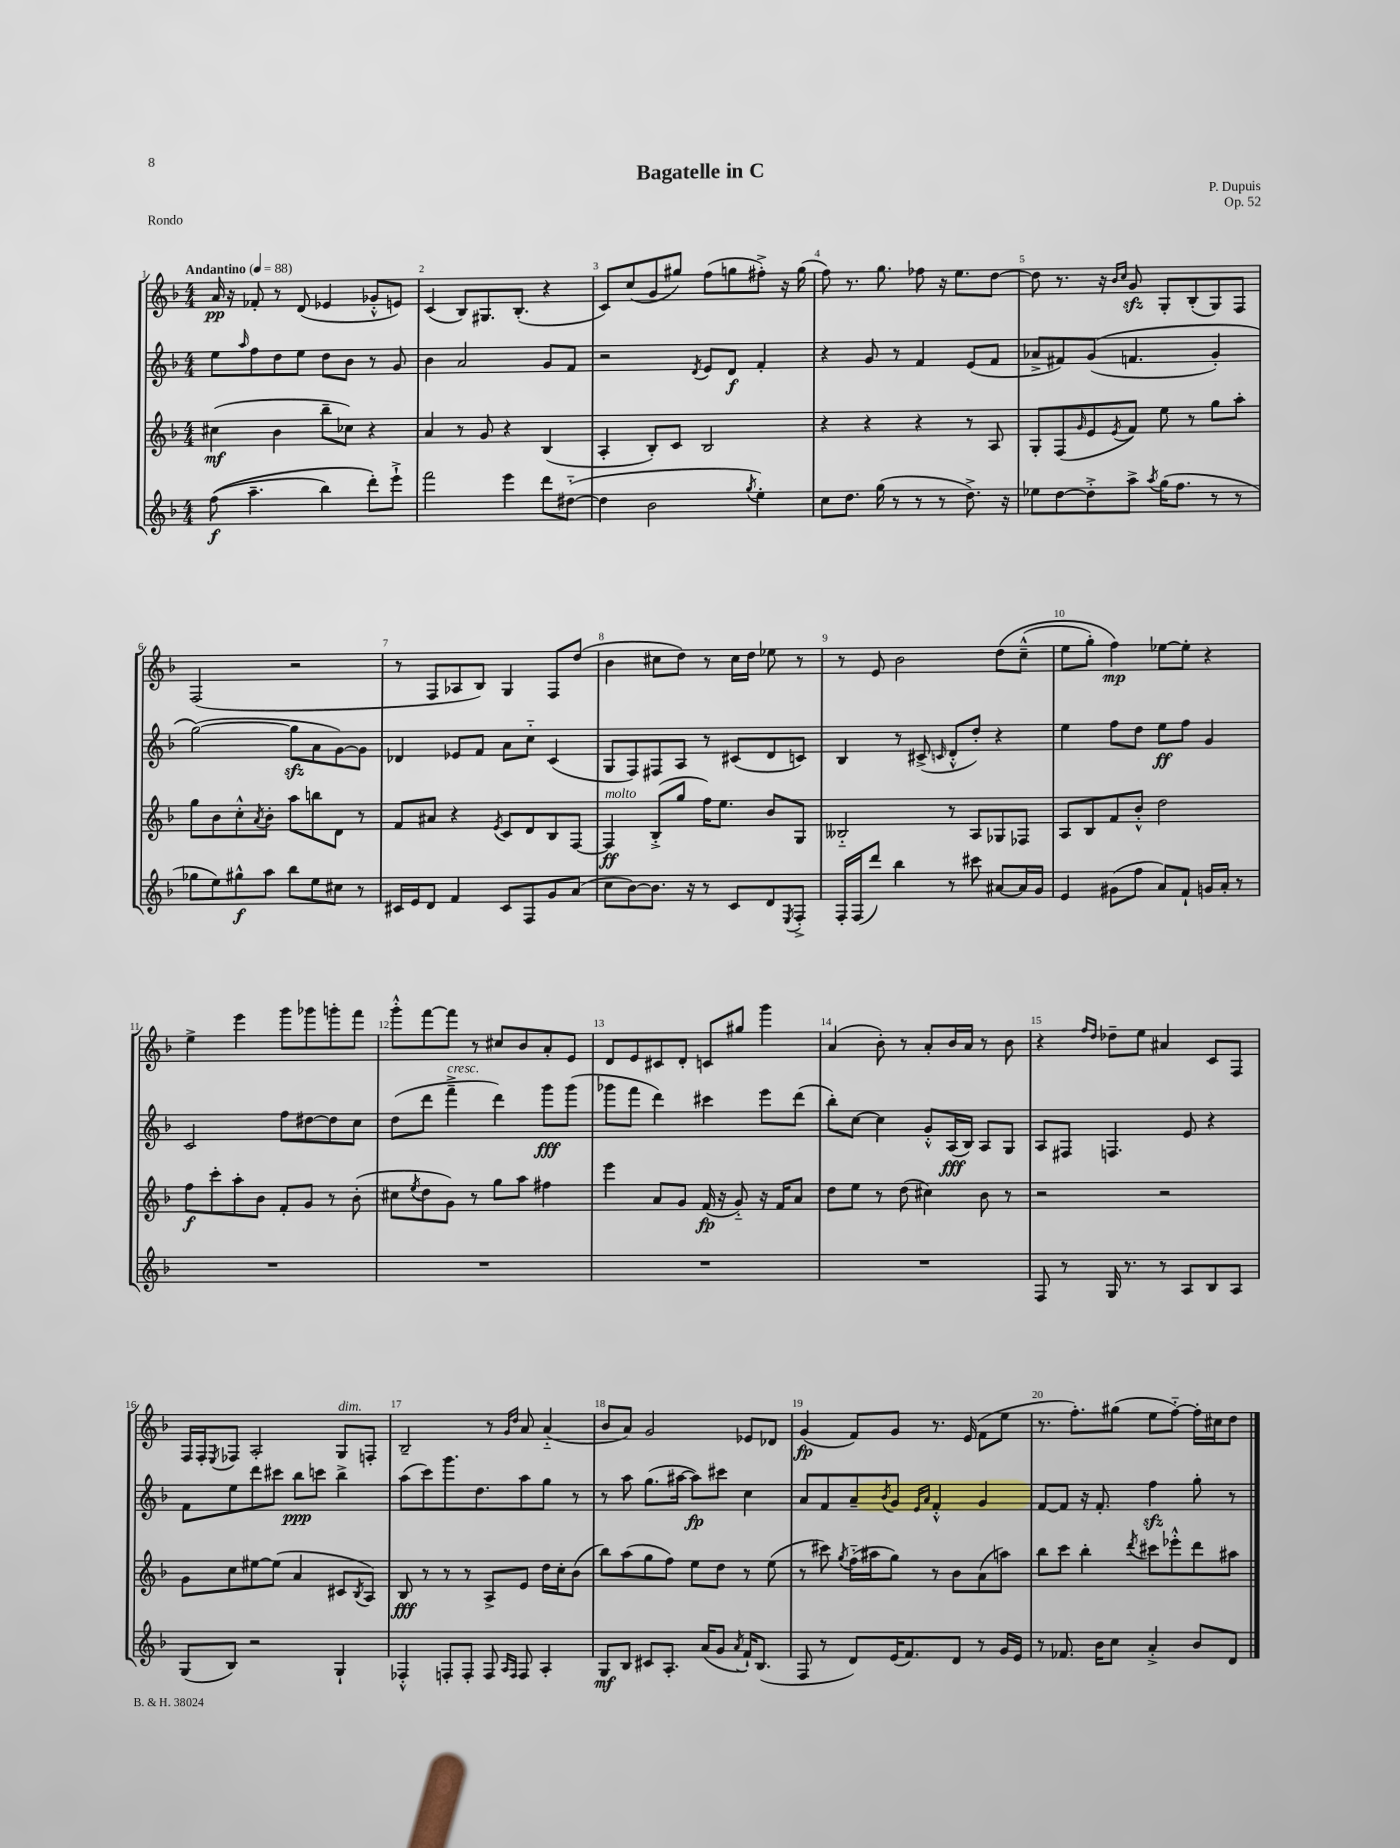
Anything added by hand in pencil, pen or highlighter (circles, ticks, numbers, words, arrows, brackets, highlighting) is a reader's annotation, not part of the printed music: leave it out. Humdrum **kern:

**kern	**dynam	**kern	**dynam	**kern	**dynam	**kern	**dynam
*part4	*part4	*part3	*part3	*part2	*part2	*part1	*part1
*staff4	*staff4	*staff3	*staff3	*staff2	*staff2	*staff1	*staff1
*clefG2	*	*clefG2	*	*clefG2	*	*clefG2	*
*k[b-]	*	*k[b-]	*	*k[b-]	*	*k[b-]	*
*M4/4	*	*M4/4	*	*M4/4	*	*M4/4	*
*MM88	*	*MM88	*	*MM88	*	*MM88	*
=1	=1	=1	=1	=1	=1	=1	=1
!	!	!	!	!	!	!LO:TX:a:B:t=Andantino	!
((8ff\	f	(4cc#X\	mf	8ee\L	.	16a/	pp
.	.	.	.	.	.	16r	.
.	.	.	.	16qqaa/	.	.	.
4.aa~\	.	.	.	8ff\	.	8f-X'/	.
.	.	4b-\	.	8dd\	.	8r	.
.	.	.	.	8ee\J	.	(8d/	.
4bb-\)	.	8bb-~\L	.	8dd\L	.	4e-X/	.
.	.	8cc-X\J)	.	8b-\J	.	.	.
8ddd'\L)	.	4r	.	8r	.	8g-X'^^/L	.
8eee`^\J	.	.	.	8g/	.	8en/J)	.
=2	=2	=2	=2	=2	=2	=2	=2
2fff\	.	4a/	.	4b-\	.	(4c/	.
.	.	8r	.	2a/	.	8B-/L)	.
.	.	8g/	.	.	.	8.G#X/	.
4eee\	.	4r	.	.	.	.	.
.	.	.	.	.	.	(8.B-'/J	.
8ddd\L	.	(4B-/	.	8g/L	.	4r	.
([8dd#X\J	.	.	.	8f/J	.	.	.
=3	=3	=3	=3	=3	=3	=3	=3
4dd#\]	.	4A'/	.	2r	.	8c/L)	.
.	.	.	.	.	.	(8cc/	.
2b-\	.	8B-'/L)	.	.	.	8g/	.
.	.	8c/J	.	.	.	8gg#X/J)	.
.	.	.	.	8qd/	.	.	.
.	.	2B-/	.	8e/L	.	(8ff\L	.
.	.	.	.	8d/J	f	8ggn\	.
8qgg/	.	.	.	.	.	.	.
4ee'\)	.	.	.	4f'/	.	8ff#X'^\J)	.
.	.	.	.	.	.	16r	.
.	.	.	.	.	.	(16gg\	.
=4	=4	=4	=4	=4	=4	=4	=4
8cc\L	.	4r	.	4r	.	8ff\)	.
8.dd\J	.	.	.	.	.	8.r	.
.	.	4r	.	8g/	.	.	.
(16gg\	.	.	.	.	.	8.gg\	.
8r	.	.	.	8r	.	.	.
8r	.	4r	.	4f/	.	8ff-X\	.
8r	.	.	.	.	.	16r	.
.	.	.	.	.	.	8.ee\L	.
8.dd^\)	.	8r	.	(8e/L	.	.	.
.	.	8A/	.	8f/J	.	[8dd\J	.
16r	.	.	.	.	.	.	.
=5	=5	=5	=5	=5	=5	=5	=5
8ee-X\L	.	8G'/L	.	8a-X^/L	.	8dd\]	.
[8dd\	.	(8F/	.	8f#X/)	.	8.r	.
.	.	16qqg/	.	.	.	.	.
8dd'^\]	.	8e/	.	((8g/J	.	.	.
.	.	.	.	.	.	16r	.
.	.	.	.	.	.	16qqb-/LL	.
.	.	8qe/	.	.	.	16qqcc/JJ	.
8aa^\J	.	8f/J)	.	4.fn/	.	8gzz/	.
8qaa/	.	.	.	.	.	.	.
(16gg\KL	.	8ee\	.	.	.	8G'/L	.
8.ff\J	.	.	.	.	.	.	.
.	.	8r	.	.	.	(8B-'/	.
8r	.	8gg\L	.	4g'/)	.	8G/)	.
8r	.	8aa'\J	.	.	.	8F/J	.
!!LO:LB:g=z
=6	=6	=6	=6	=6	=6	=6	=6
8gg-X\L	.	8gg\L	.	([2gg\)	.	(2F/	.
8ee\)	.	8b-\	.	.	.	.	.
8gg#X^^\	f	8cc'^^\	.	.	.	.	.
.	.	8qa/	.	.	.	.	.
8aa\J	.	8b-'\J	.	.	.	.	.
8bb-\L	.	8aa\L	.	8ggzz\L]	.	2r	.
8ee\	.	8bbn\	.	8a\	.	.	.
8cc#X\J	.	8d\J	.	[8g\)	.	.	.
8r	.	8r	.	8g\J]	.	.	.
=7	=7	=7	=7	=7	=7	=7	=7
16c#X/LL	.	8f/L	.	4d-X/	.	8r	.
16e/J	.	.	.	.	.	.	.
8d/J	.	8a#X/J	.	.	.	8F/L	.
4f/	.	4r	.	8e-X/L	.	8A-X/	.
.	.	.	.	8f/J	.	8B-/J)	.
.	.	8qe/	.	.	.	.	.
8c#/L	.	8c/L	.	8a\L	.	4G/	.
8F/	.	8d/	.	8cc\J	.	.	.
8g/	.	8B-/	.	(4c/	.	8F/L	.
(8a/J	.	[8F/J	.	.	.	(8dd/J	.
=8	=8	=8	=8	=8	=8	=8	=8
!	!	!LO:TX:a:i:t=molto	!	!	!	!	!
8cc\L	.	4F/]	ff	8G/L	.	4b-\	.
[8b-\)	.	.	.	8F/)	.	.	.
8.b-\J]	.	(8B-'^/L	.	8F#X/	.	8cc#X\L	.
.	.	8gg/J	.	8A/J	.	8dd\J)	.
16r	.	.	.	.	.	.	.
8r	.	16ff\KL)	.	8r	.	8r	.
.	.	8.ee\J	.	.	.	.	.
8c/L	.	.	.	(8c#X/L	.	16cc#\LL	.
.	.	.	.	.	.	16dd\JJ	.
8d/	.	8b-/L	.	8d/	.	8ee-X\	.
8qE/	.	.	.	.	.	.	.
8F'^/J	.	8G/J	.	8cn/J)	.	8r	.
=9	=9	=9	=9	=9	=9	=9	=9
16F'/LL	.	2B--X/	.	4B-/	.	8r	.
(16F/J	.	.	.	.	.	.	.
8ddd/J)	.	.	.	.	.	8e/	.
4bb-\	.	.	.	8r	.	2b-\	.
.	.	.	.	(8c#X^/	.	.	.
.	.	.	.	16qqcn/	.	.	.
8r	.	8r	.	8d'^^/L	.	.	.
8ccc#X\	.	8A/L	.	8dd'/J)	.	.	.
[8a#X/L	.	8G-X/	.	4r	.	(8dd\L	.
16a#/L]	.	8F-X/J	.	.	.	(8cc~^^\J	.
16g/JJ	.	.	.	.	.	.	.
=10	=10	=10	=10	=10	=10	=10	=10
4e/	.	8A/L	.	4ee\	.	8ee\L	.
.	.	8B-/	.	.	.	8gg'\J)	.
(8g#X\L	.	8f/	.	8ff\L	.	4ff\)	mp
8ff\J	.	8b-'^^/J	.	8dd\J	.	.	.
8a/L)	.	2dd\	.	8ee\L	ff	[8ee-X\L	.
8f`/J	.	.	.	8ff\J	.	8ee-'\J]	.
16gn/LL	.	.	.	4g/	.	4r	.
16a'/JJ	.	.	.	.	.	.	.
8r	.	.	.	.	.	.	.
!!LO:LB:g=z
=11	=11	=11	=11	=11	=11	=11	=11
1r	.	8ff\L	f	2c/	.	4ee^\	.
.	.	8ccc'\	.	.	.	.	.
.	.	8aa'\	.	.	.	4eee\	.
.	.	8b-\J	.	.	.	.	.
.	.	8f'/L	.	8ff\L	.	8ggg\L	.
.	.	8g/J	.	[8dd#X\	.	8ggg-X\	.
.	.	8r	.	8dd#\]	.	8gggn'\	.
.	.	(8b-'\	.	8cc\J	.	8fff\J	.
=12	=12	=12	=12	=12	=12	=12	=12
1r	.	8cc#X\L	.	(8dd\L	.	8ggg'^^\L	.
.	.	8qee/	.	.	.	.	.
.	.	8dd\	.	8ddd\J	.	[8fff\	.
!	!	!	!	!LO:TX:a:i:t=cresc.	!	!	!
.	.	8g\J)	.	4fff~^\	.	8fff\J]	.
.	.	8r	.	.	.	8r	.
.	.	8gg\L	.	4ddd\)	.	8cc#X/L	.
.	.	8aa\J	.	.	.	8b-/	.
.	.	4ff#X\	.	8ggg\L	fff	8a'/	.
.	.	.	.	(8ggg\J	.	8e/J	.
=13	=13	=13	=13	=13	=13	=13	=13
1r	.	4eee\	.	8ggg-X\L	.	8d/L	.
.	.	.	.	8fff\J	.	8e/	.
.	.	8a/L	.	4ddd\)	.	8c#X/	.
.	.	8g/J	.	.	.	8d'/J	.
.	.	(16f/	fp	4ccc#X\	.	8cn/L	.
.	.	16r	.	.	.	.	.
.	.	8g/)	.	.	.	8gg#X/J	.
.	.	16r	.	8eee\L	.	4ggg\	.
.	.	16f/KL	.	.	.	.	.
.	.	8a/J	.	(8ddd\J	.	.	.
=14	=14	=14	=14	=14	=14	=14	=14
1r	.	8dd\L	.	8bb-'\L)	.	(4a/	.
.	.	8ee\J	.	[8cc\J	.	.	.
.	.	8r	.	4cc\]	.	8b-'\)	.
.	.	(8dd\	.	.	.	8r	.
.	.	4cc#X\)	.	8g'^^/L	.	8a'/L	.
.	.	.	.	(16A/L	fff	16b-/L	.
.	.	.	.	16B-/JJ)	.	16a/JJ	.
.	.	8b-\	.	8A/L	.	8r	.
.	.	8r	.	8G/J	.	8b-\	.
=15	=15	=15	=15	=15	=15	=15	=15
8F/	.	2r	.	8A/L	.	4r	.
8r	.	.	.	8F#X/J	.	.	.
.	.	.	.	.	.	16qqff/LL	.
.	.	.	.	.	.	16qqdd/JJ	.
16G/	.	.	.	4.Fn/	.	8dd-X~\L	.
8.r	.	.	.	.	.	.	.
.	.	.	.	.	.	8ee\J	.
8r	.	2r	.	.	.	4a#X/	.
8A/L	.	.	.	8e/	.	.	.
8B-/	.	.	.	4r	.	8c/L	.
8A/J	.	.	.	.	.	8F/J	.
!!LO:LB:g=z
=16	=16	=16	=16	=16	=16	=16	=16
(8G/L	.	8g\L	.	8f\L	.	16F/LL	.
.	.	.	.	.	.	16F'/J	.
.	.	.	.	.	.	8qE/	.
8B-/J)	.	8cc\	.	8ee\	.	8F-X/J	.
2r	.	[8ee#X\	.	8ddd\	.	2A'/	.
.	.	(8ee#\J]	.	8ccc#X\J	.	.	.
.	.	4a/	.	8bb-\L	ppp	.	.
.	.	.	.	8cccn\J	.	.	.
!	!	!	!	!	!	!LO:TX:a:i:t=dim.	!
4G`/	.	8c#X/L	.	4bb-^\	.	8G/L	.
.	.	8qB-/	.	.	.	.	.
.	.	8A/J)	.	.	.	8Fn'/J	.
=17	=17	=17	=17	=17	=17	=17	=17
4F-X'^^/	.	8B-/	fff	(8aa\L	.	2B-~/	.
.	.	8r	.	8ccc\)	.	.	.
8Fn'/L	.	8r	.	8.ggg\	.	.	.
8F'/J	.	8r	.	.	.	.	.
.	.	.	.	8.dd\	.	.	.
8F/	.	8A^/L	.	.	.	8r	.
16qqA/LL	.	.	.	.	.	16qqg/LL	.
16qqF/JJ	.	.	.	.	.	16qqdd/JJ	.
8F/	.	8e/J	.	8aa\	.	8a/	.
4A'/	.	16dd\LL	.	8gg\J	.	(4a/	.
.	.	16cc'\J	.	.	.	.	.
.	.	(8b-\J	.	8r	.	.	.
=18	=18	=18	=18	=18	=18	=18	=18
8G/L	mf	8bb-\L)	.	8r	.	8b-/L	.
8B-/J	.	(8aa\	.	8aa\	.	8a/J)	.
8c#X/L	.	8gg\	.	(8.gg\L	.	2g/	.
8.A'/J	.	8ff\J)	.	.	.	.	.
.	.	.	.	[16aa#X\Jk	.	.	.
.	.	8ee\L	.	8aa#\L])	fp	.	.
(16a/KL	.	.	.	.	.	.	.
8g/J	.	8dd\J	.	8ccc#X\J	.	.	.
8qa/	.	.	.	.	.	.	.
16f`/KL)	.	8r	.	4cc\	.	8e-X/L	.
(8.B-/J	.	.	.	.	.	.	.
.	.	(8ee\	.	.	.	8d-X/J	.
=19	=19	=19	=19	=19	=19	=19	=19
8F/	.	8r	.	8a/L	.	(4g/	fp
8r	.	8ccc#X\)	.	8f/	.	.	.
.	.	8qgg/	.	.	.	.	.
8d/L)	.	(16ff\LL	.	8a~/	.	8f/L)	.
.	.	16aa#X\J	.	.	.	.	.
.	.	.	.	8qb-/	.	.	.
(16e/K	.	8gg\J)	.	8g/J	.	8g/J	.
8.f/)	.	.	.	.	.	.	.
.	.	.	.	16qqe/LL	.	.	.
.	.	.	.	16qqa/JJ	.	.	.
.	.	8r	.	4f'^^/	.	8.r	.
8d/J	.	8b-\L	.	.	.	.	.
.	.	.	.	.	.	(16e/	.
8r	.	(8a\	.	4g/	.	8f\L	.
16g/LL	.	8aan\J)	.	.	.	8ee\J	.
16e/JJ	.	.	.	.	.	.	.
=20	=20	=20	=20	=20	=20	=20	=20
8r	.	8bb-\L	.	[8f/L	.	8.r	.
8.f-X/	.	8ccc\J	.	8f/J]	.	.	.
.	.	.	.	.	.	8.ff'\L)	.
.	.	4bb-'\	.	16r	.	.	.
16b-\KL	.	.	.	8.f'/	.	.	.
8cc\J	.	.	.	.	.	(8gg#X\J	.
.	.	8qddd/	.	.	.	.	.
4a'^/	.	8ccc#X\L	.	4ffzz\	.	8ee\L	.
.	.	8eee-X'^^\	.	.	.	[8ff\J)	.
8b-/L	.	8ddd\	.	8gg'\	.	16ff'\LL]	.
.	.	.	.	.	.	16cc#X\J	.
8d/J	.	8aa#X\J	.	8r	.	8dd\J	.
==	==	==	==	==	==	==	==
*-	*-	*-	*-	*-	*-	*-	*-
